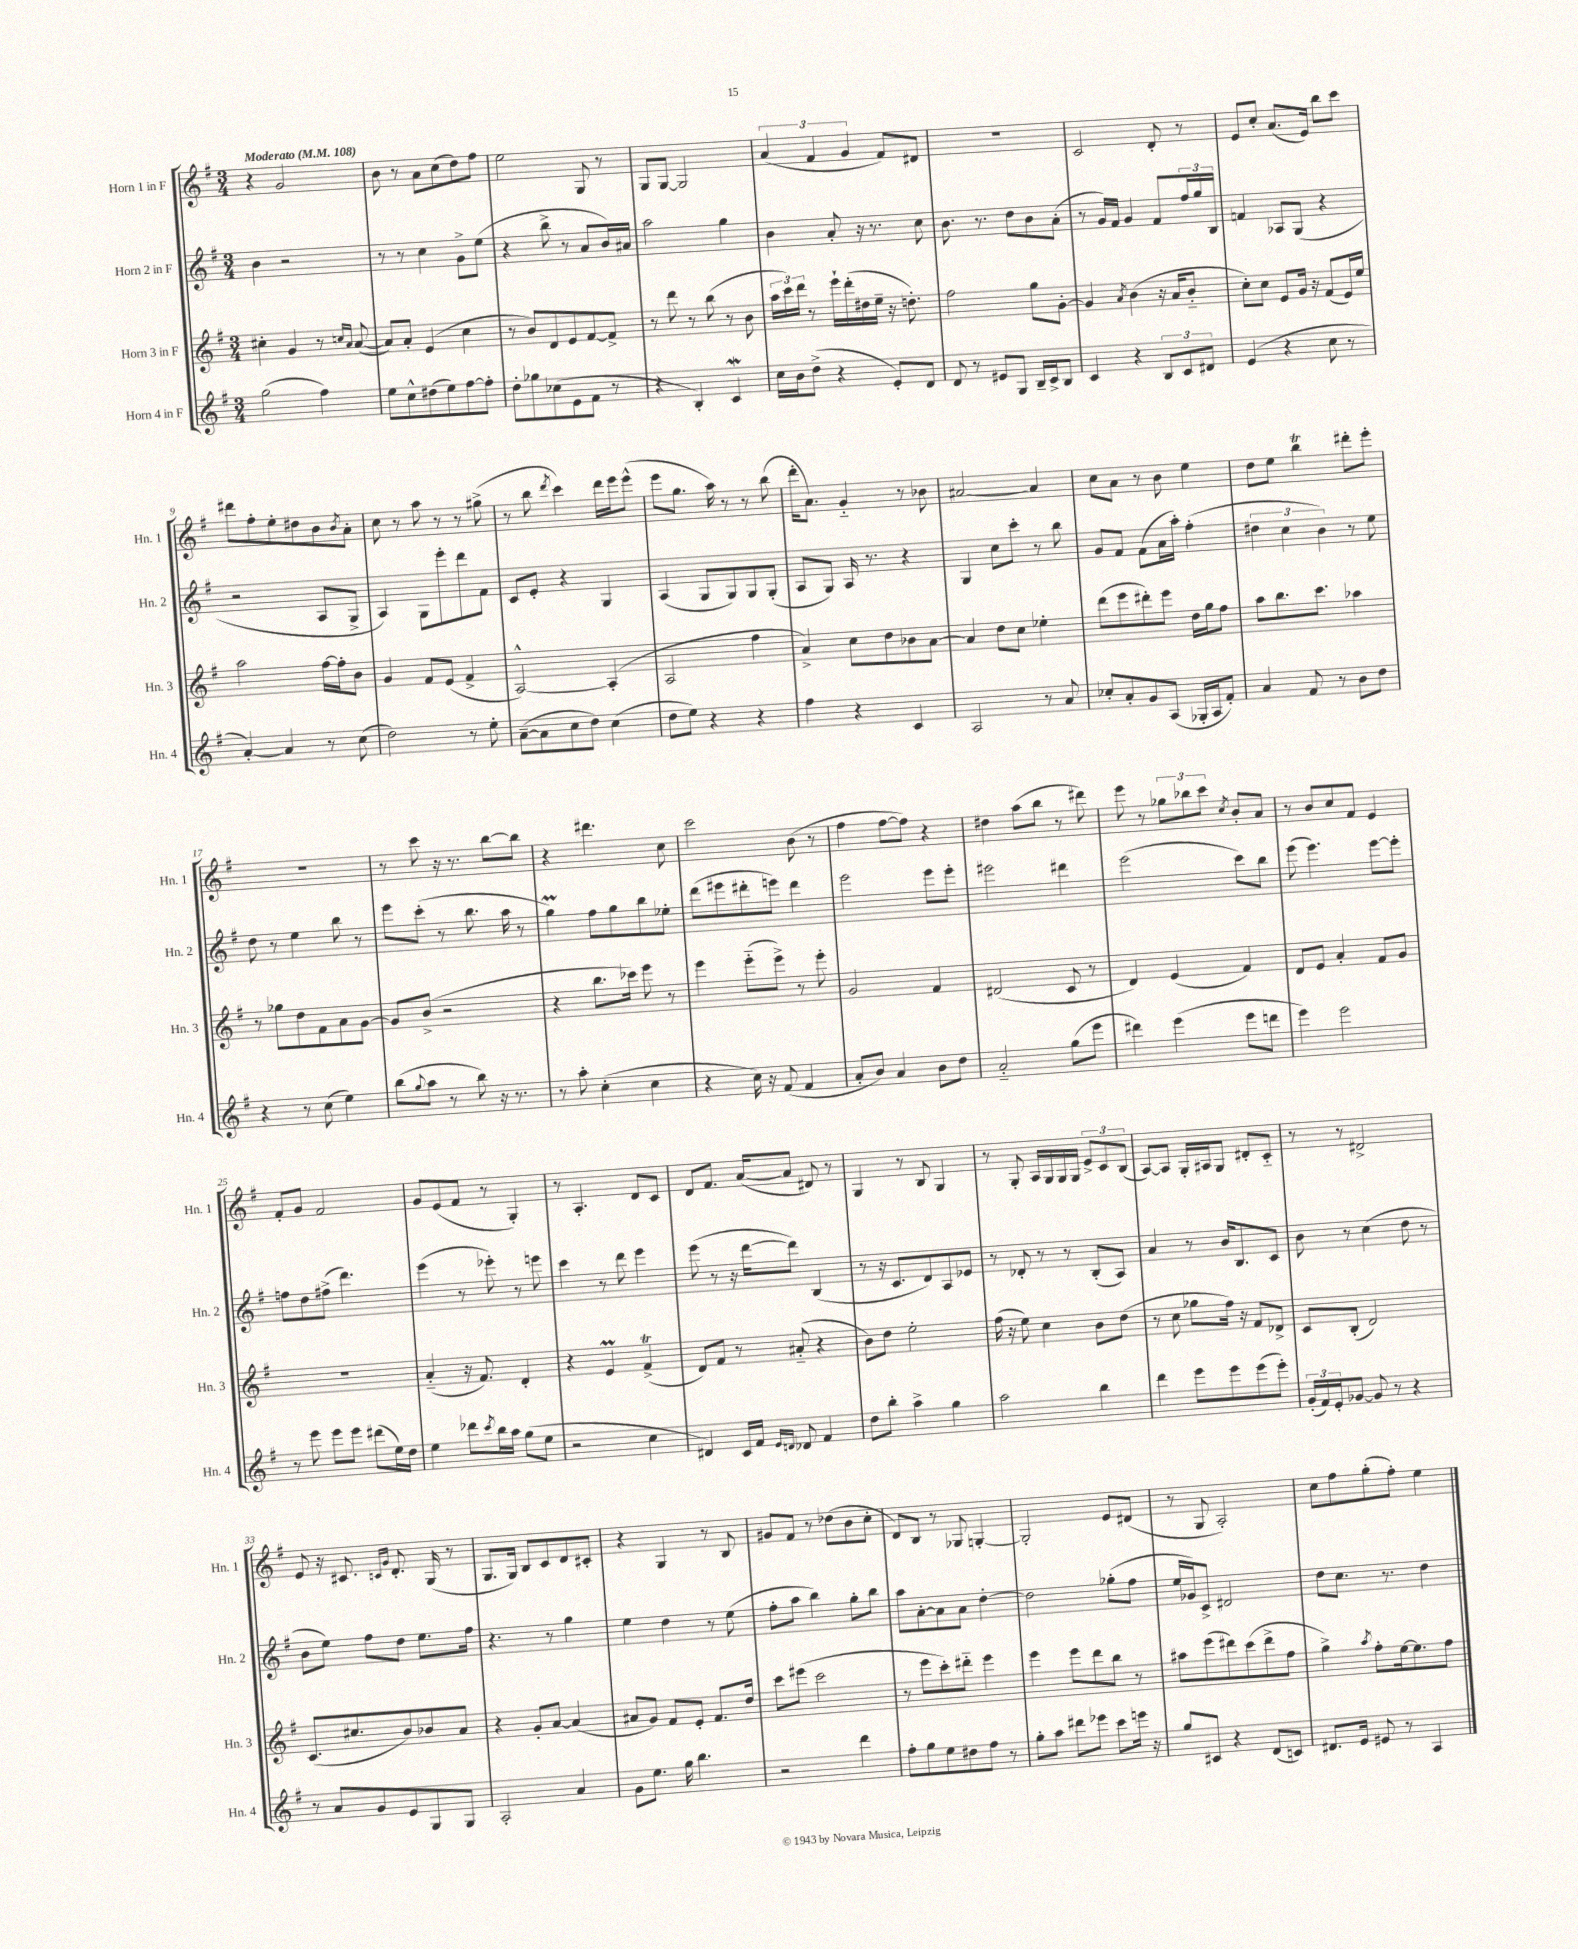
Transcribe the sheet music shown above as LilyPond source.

<<
\new StaffGroup <<
\new Staff = "s0" \with { instrumentName = "Horn 1 in F" shortInstrumentName = "Hn. 1" } {
    \clef treble \key g \major \numericTimeSignature \time 3/4 \tempo "Moderato" 4 = 108
    r4 g'2 |
    b'8 r8 a'8 c''8( d''8) fis''8 |
    e''2 g8 r8 |
    g8 g8~ g2 |
    \tuplet 3/2 { a'4( fis'4 g'4 } fis'8) dis'8 |
    R2. |
    c'2 d'8-. r8 |
    e'8 c''8-. a'8.( e'16) b''8 c'''8 |
    dis'''8 fis''8-. e''8-. dis''8 b'8 \acciaccatura { b'8 } a'8-. |
    c''8 r8 a''8 r8 r8 gis''8->( |
    r8 b''8 \acciaccatura { d'''8 } c'''4) d'''16 e'''16 e'''8-^( |
    e'''8 g''8. a''16) r8 r8 b''8( |
    d'''16-. a'8.) g'4-_ r8 bes'8 |
    ais'2~ ais'4 |
    c''8 a'8 r8 b'8 e''4 |
    d''8 e''8 b''4\trill dis'''8-. e'''8-. |
    R2. |
    r8 c'''8 r16 r8. b''8~ b''8 |
    r4 dis'''4. c''8 |
    c'''2 b'8( r8 |
    fis''4 fis''8~ fis''8) r4 |
    dis''4 a''8( b''8 r8 dis'''8) |
    e'''8 r8 \tuplet 3/2 { ges''8 bes''8 c'''8 } \acciaccatura { c''8 } b'8-. a'8 |
    r8 b'8 c''8 fis'8 e'4 |
    fis'8-. g'8 fis'2 |
    g'8 e'8( fis'8 r8 g4-.) |
    r8 a4.-. d'8 c'8 |
    d'8 fis'8. a'16~( a'8 dis'8) r8 |
    g4 r8 b8 g4 |
    r8 g8-. a16 g16 g16 g16 \tuplet 3/2 { e'8-> c'8 b8( } |
    a8~) a8 g16-. ais16 g8 dis'8-. c'8-_ |
    r8 r8 dis'2-> |
    e'8 r16 cis'8. \grace { c'16 g'16 } d'8.-. g16( r8 |
    g8. g16) b8 c'8 d'8 cis'8-. |
    r4 g4 r8 b8 |
    gis'8 fis'8 r8 des''8( b'8 c''8-. |
    d'8) b8 r8 ges8 g4~-. |
    g2-. e'8 dis'8( |
    r8 g8 a2-.) |
    c''8 fis''8 g''8-.( fis''8-.) e''4 \bar "|." |
}
\new Staff = "s1" \with { instrumentName = "Horn 2 in F" shortInstrumentName = "Hn. 2" } {
    \clef treble \key g \major \numericTimeSignature \time 3/4
    b'4 r2 |
    r8 r8 c''4 g'8-> e''8( |
    r4 b''8-> r8 a'8 b'16) ais'16 |
    a''2 g''4 |
    b'4 a'8-. r16 r8. c''8 |
    b'8. r8. d''8 b'8 a'8-.( |
    r8 g'16) fis'16 g'4 fis'8 \tuplet 3/2 { fis''16 g''16 b16 } |
    f'4 aes8 g8( r4 |
    r2 a8 g8-> |
    a4) g8 e'''8-. d'''8 fis'8 |
    c'8 e'8-. r4 g4 |
    a4( g8 g8) g8 g8-.( |
    a8 g8) a16 r8. r4 |
    g4 c''8 c'''8-. r8 b''8 |
    g'8 fis'8 fis'8( a'16 a''16-.) fis''4-.( |
    \tuplet 3/2 { dis''4 c''4 b'4) } r8 e''8 |
    d''8 r8 e''4 b''8 r8 |
    e'''8 c'''8-.( r8 b''8. a''16 r8 |
    g''4\prall) fis''8 g''8 b''8 ees''8-. |
    d'''8( eis'''8 dis'''8-. e'''8) dis'''4 |
    e'''2 e'''8 e'''8-. |
    eis'''2 dis'''4 |
    e'''2( c'''8) b''8 |
    e'''8( e'''4.) e'''8~ e'''8-. |
    f''8 d''8 fis''8->( d'''4.) |
    e'''4( r8 ees'''8-.) r8 e'''8 |
    c'''4 r8 d'''8 e'''4 |
    e'''8( r8 r16 d'''16~ d'''8) b4( |
    r8 r16 c'8. d'8) a8 ees'8 |
    r8 des'8-. r8 r8 b8-.( a8) |
    a'4 r8 b'16 b8. c'8 |
    b'8 r8 c''4( d''8 r8 |
    b'8 e''8) fis''8 d''8 e''8. fis''16 |
    r4. r8 g''4 |
    e''4 d''4 r8 e''8( |
    fis''8-. a''8 b''4) g''8-. b''8 |
    a''8 a'8~-. a'8 a'8 d''4~-. |
    d''2 ges''8-.( fis''8 |
    e''16 ges'16) c'8-> dis'2 |
    d''8 c''8. r8. d''4 \bar "|." |
}
\new Staff = "s2" \with { instrumentName = "Horn 3 in F" shortInstrumentName = "Hn. 3" } {
    \clef treble \key g \major \numericTimeSignature \time 3/4
    cis''4-. g'4 r8 \grace { c''16 a'16 } a'8~( |
    a'8) a'8-. e'4( c''4 |
    r8 b'8) d'8 e'8 fis'8~ fis'8-> |
    r8 d'''8 r8 b''8( r8 b'8 |
    \tuplet 3/2 { a''16 c'''16) d'''16 } r8 e'''16-! d'''16-.( dis''16 e''16-- r16 d''8.-.) |
    fis''2 g''8 g'8~-. |
    g'4 \acciaccatura { a'8 } b'4( r16 a'16 b'8-_ |
    c''8-.) c''8 e'8 g'16 r16 fis'8( e'16) e''16 |
    a''2 fis''16~ fis''16-. b'8 |
    g'4 fis'8 e'8( fis'4-> |
    a2~-^) a4-.( |
    a2 fis''4 |
    a'4->) c''8 d''8 bes'8 a'8~ |
    a'4 d''8 c''8 ees''4-. |
    d'''8( e'''8 dis'''8-.) e'''8 d''16 g''16 fis''8 |
    a''8 b''8. c'''8. aes''4 |
    r8 ges''8 d''8 fis'8 a'8 g'8~ |
    g'8 b'8->( r2 |
    r4 b''8. ces'''16) e'''8 r8 |
    e'''4 e'''8-_( e'''8->) r8 e'''8-. |
    g'2 fis'4 |
    dis'2( c'8 r8 |
    d'4) e'4( fis'4) |
    d'8 e'8 a'4-. fis'8 g'8 |
    R2. |
    a'4-_( r16 fis'8.) d'4-. |
    r4 e'4\prall fis'4->\trill( |
    d'8) fis'8 r8 ais'8-_( r4 |
    b'8) d''8 e''2-. |
    fis''16( r16 e''8) c''4 b'8 d''8( |
    r8 c''8 ges''8 fis''16) r16 fis'8 des'8-> |
    c'8 b8-.( d'2) |
    c'8.( cis''8. b'8) bes'8 a'8 |
    r4 g'8-. a'8~ a'4( |
    ais'8 g'8) fis'8 e'8-. fis'8. d''16 |
    c'''8 eis'''8( c'''2 |
    r8 e'''8 c'''8-.) dis'''8-_ e'''4 |
    e'''4 e'''8 d'''8 b''8 r8 |
    ais''8 e'''8( dis'''8) c'''8( dis'''8-> fis''8 |
    g''4->) \acciaccatura { a''8 } fis''8-. e''16~ e''8. fis''8 \bar "|." |
}
\new Staff = "s3" \with { instrumentName = "Horn 4 in F" shortInstrumentName = "Hn. 4" } {
    \clef treble \key g \major \numericTimeSignature \time 3/4
    g''2( fis''4) |
    e''8 c''8-^ dis''8( e''8) fis''8~ fis''8-. |
    d''8-. ges''8 ces''8( e'8 fis'8 r8 |
    r4 b4-.) c'4\mordent |
    c''16 b'16 d''8->( r4 e'8-.) d'8 |
    d'8 r8 eis'8 g8 b16-- c'16-> b8 |
    c'4 r4 \tuplet 3/2 { b8 c'8 dis'8 } |
    e'4( r4 c''8 r8 |
    a'4~-.) a'4 r8 c''8( |
    d''2) r8 e''8-. |
    a'8~--( a'8 c''8 d''8) c''4( |
    d''8 e''8) r4 r4 |
    fis''4 r4 c'4 |
    a2 r8 a'8 |
    ces''8-. a'8-. g'8 a8( ges16-. a16 fis'8-.) |
    a'4 fis'8 r8 b'8 d''8 |
    r4 r8 c''8( e''4) |
    b''8( \appoggiatura { g''8 } a''8 r8 b''8) r16 r8. |
    r8 a''8-. c''4-.( c''4 |
    r4 c''16) r16 fis'8( fis'4 |
    a'8-. b'8) a'4 b'8 d''8 |
    a'2-_ g''8( e'''8 |
    dis'''4) e'''4( e'''8 d'''8 |
    e'''4) e'''2 |
    r8 e'''8 e'''8 e'''8 dis'''8( e''16) d''16 |
    e''4 des'''8 \acciaccatura { c'''8 } b''16 a''16 g''8( e''8 |
    r2 c''4 |
    dis'4) c'16 fis'16 \grace { e'16 d'16 } des'8 fis'4 |
    d''8 b''8-. a''4-> g''4 |
    a''2 b''4 |
    d'''4 e'''8 e'''8 e'''8( e'''8-.) |
    \tuplet 3/2 { g'16-.( fis'16) e'16-. } ges'8~ ges'8 r8 r4 |
    r8 a'8 g'8 e'8 g8 g8 |
    a2-. a'4 |
    g'8 e''8. g''16 b''4. |
    r2 d'''4 |
    fis''8-. g''8 e''8 dis''8 fis''8 r8 |
    g''8-. a''8 dis'''8 ees'''8 c'''8 e'''16 r16 |
    g''8 cis'8 r4 d'8( c'8) |
    dis'8. e'16 eis'8 r8 a4 \bar "|." |
}
>>
>>
